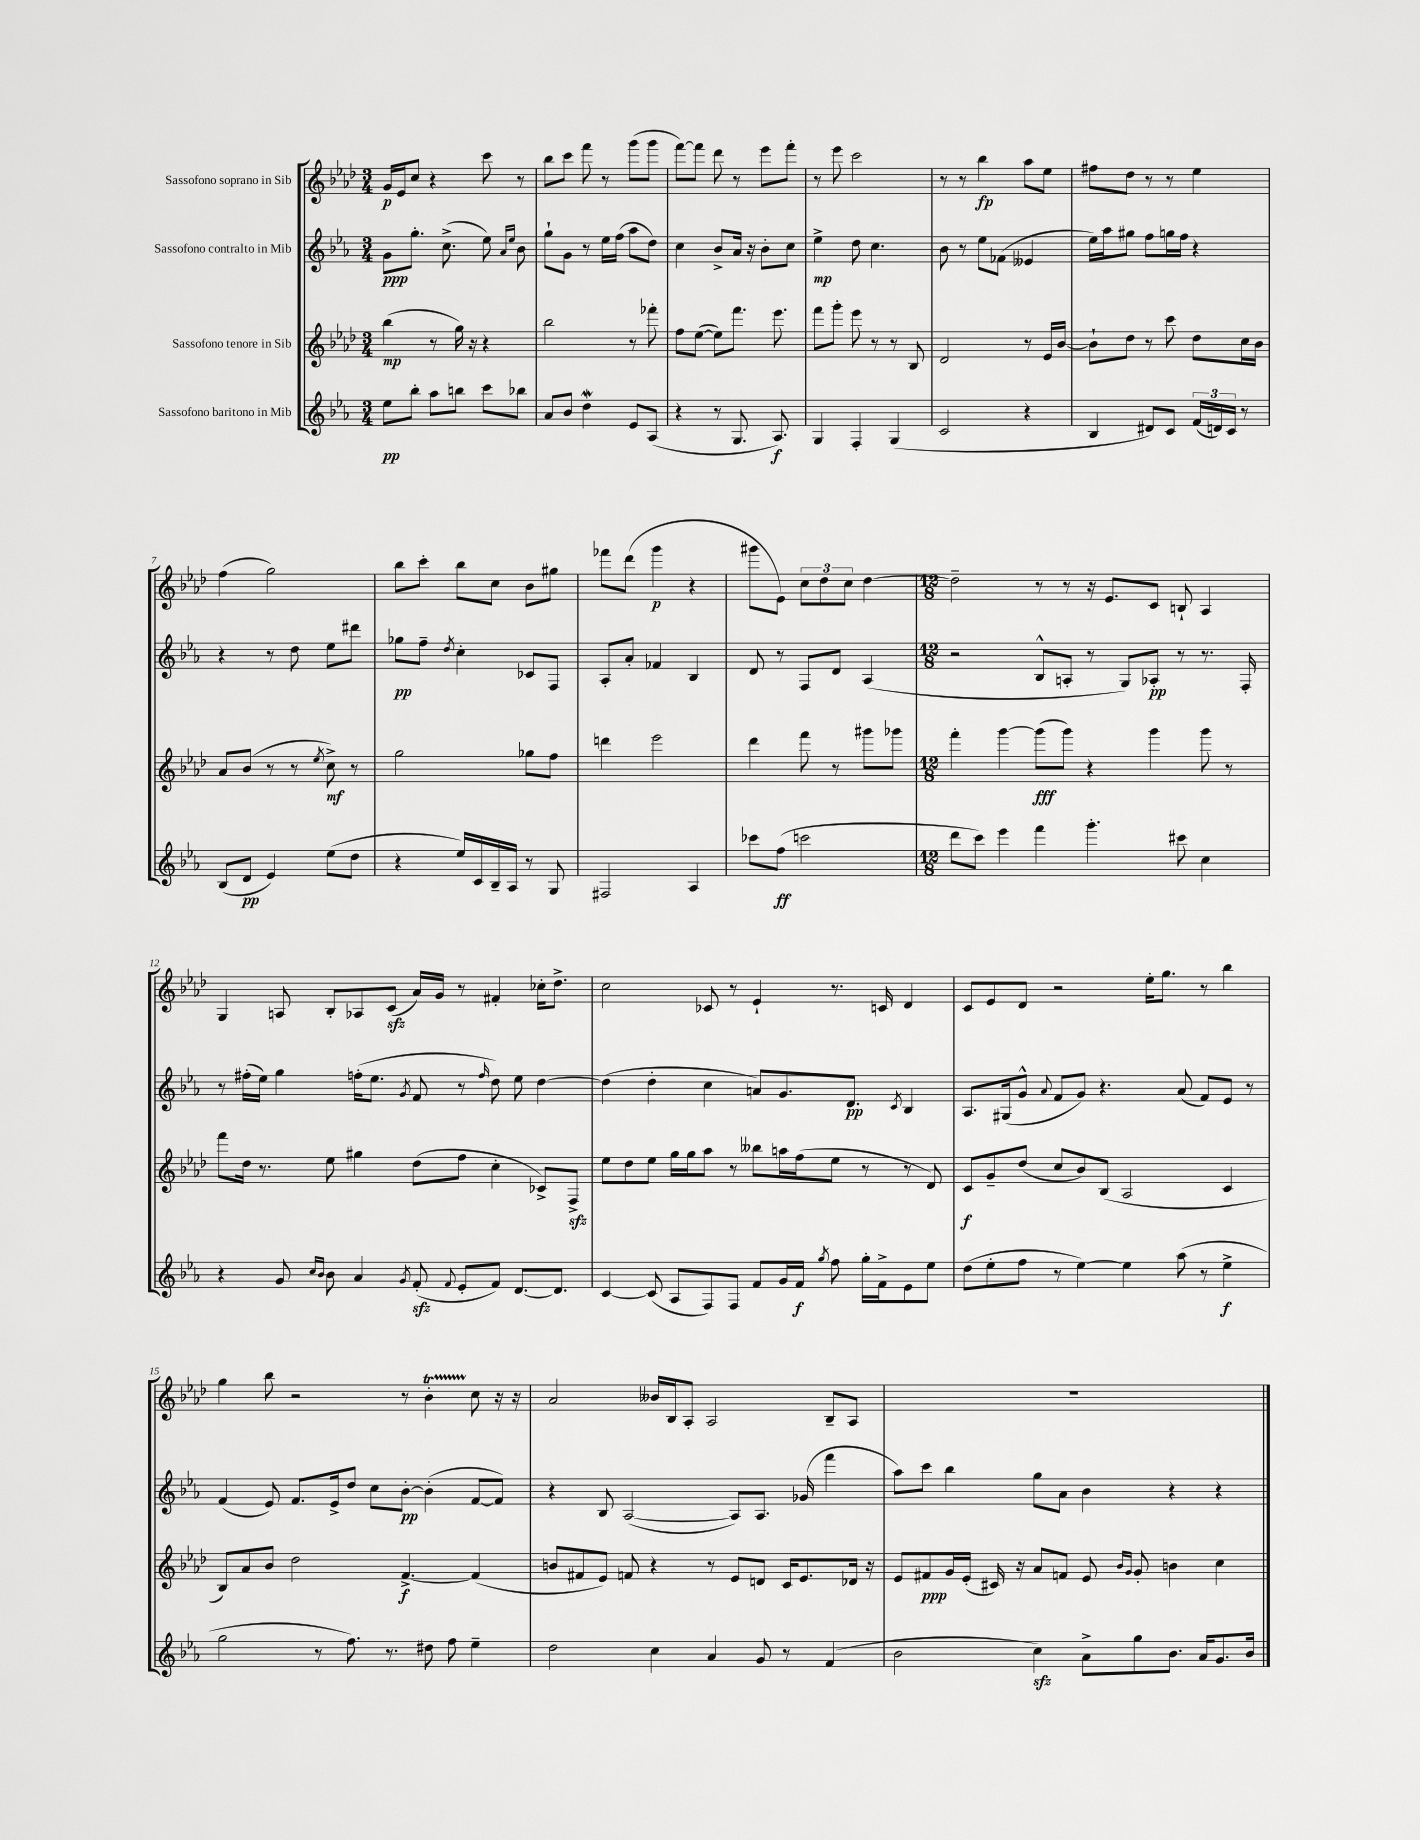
<<
\new StaffGroup <<
\new Staff = "s0" \with { instrumentName = "Sassofono soprano in Sib" } {
    \clef treble \key aes \major \numericTimeSignature \time 3/4
    \autoBeamOff g'16[\p ees'16 c''8] r4 c'''8 r8 |
    bes''8[ c'''8] f'''8 r8 g'''8[( g'''8] |
    f'''8[~) f'''8] des'''8 r8 ees'''8[ f'''8]-. |
    r8 ees'''8 c'''2 |
    r8 r8 bes''4\fp aes''8[ ees''8] |
    fis''8[ des''8] r8 r8 ees''4 |
    f''4( g''2) |
    bes''8[ c'''8]-. bes''8[ c''8] bes'8[ gis''8] |
    fes'''8[ des'''8]( g'''4\p r4 |
    gis'''8[ ees'8]) \tuplet 3/2 { c''8[ des''8 c''8] } des''4~ |
    \numericTimeSignature \time 12/8 des''2-- r8 r8 r16 ees'8.[ c'8] b8-! aes4 |
    g4 a8 bes8[-. aes8 c'8]\sfz( aes'16[) g'16] r8 fis'4-. ces''16[-. des''8.]-> |
    c''2 ces'8 r8 ees'4-! r8. c'16 des'4 |
    c'8[ ees'8 des'8] r2 ees''16[-. g''8.] r8 bes''4 |
    g''4 bes''8 r2 r8 bes'4-.\startTrillSpan c''8\stopTrillSpan r16 r16 |
    aes'2 beses'16[ bes16 aes8]-. aes2 bes8[-- aes8] |
    R1. \bar "|." |
}
\new Staff = "s1" \with { instrumentName = "Sassofono contralto in Mib" } {
    \clef treble \key ees \major \numericTimeSignature \time 3/4
    \autoBeamOff g'8[\ppp g''8.]-. c''8.->( ees''8) \grace { aes'16[ ees''16] } bes'8 |
    g''8[-! g'8] r8 ees''16[ f''16]( aes''8[ d''8]) |
    c''4 bes'8[-> aes'16] r16 bes'8[-. c''8] |
    ees''4->\mp d''8 c''4. |
    bes'8 r8 ees''8[ fes'8]( eeses'4 |
    ees''16[) aes''16 gis''8] f''8[ g''16 f''16] r4 |
    r4 r8 d''8 ees''8[ dis'''8] |
    ges''8[\pp f''8]-- \acciaccatura { d''8 } c''4-. ces'8[ f8] |
    aes8[-. aes'8]-. fes'4 bes4 |
    d'8 r8 f8[ d'8] aes4( |
    \numericTimeSignature \time 12/8 r2 bes8[-^ a8]-. r8 g8[) aes8]-.\pp r8 r8. f16-. |
    r8 fis''16[-.( ees''16]) g''4 f''16[-.( ees''8.] \acciaccatura { g'8 } f'8 r8 \grace { f''16 } d''8) ees''8 d''4~ |
    d''4( d''4-. c''4 a'8[) g'8. d'8.]\pp \acciaccatura { c'8 } bes4 |
    aes8.[ gis16( g'8]-^ \appoggiatura { aes'8 } f'8[ g'8]) r4. aes'8( f'8[) ees'8] r8 |
    f'4( ees'8) f'8.[ ees'16-> d''8] c''8[ bes'8]~-.\pp bes'4-.( f'8[~ f'8]) |
    r4 bes8 aes2~( aes8[) aes8.] ges'16( f'''4 |
    aes''8[) c'''8] bes''4 g''8[ aes'8] bes'4 r4 r4 \bar "|." |
}
\new Staff = "s2" \with { instrumentName = "Sassofono tenore in Sib" } {
    \clef treble \key aes \major \numericTimeSignature \time 3/4
    \autoBeamOff bes''4\mp( r8 g''16) r16 r4 |
    bes''2 r8 fes'''8-. |
    f''8[ ees''8]~( ees''8[) f'''8.] ees'''8. |
    f'''8[ g'''8]-. ees'''8 r8 r8 bes8 |
    des'2 r8 ees'16[ bes'16]~ |
    bes'8[-! des''8] r8 c'''8 des''8[ c''16 bes'16] |
    aes'8[ bes'8]( r8 r8 \acciaccatura { ees''8 } c''8->\mf) r8 |
    g''2 ges''8[ f''8] |
    d'''4 ees'''2 |
    des'''4 f'''8 r8 gis'''8[ ges'''8] |
    \numericTimeSignature \time 12/8 f'''4-. g'''4~ g'''8[\fff( g'''8]) r4 g'''4 g'''8 r8 |
    f'''8[ des''16] r8. ees''8 gis''4 des''8[( f''8] c''4-. ces'8[->) f8]->\sfz |
    ees''8[ des''8 ees''8] g''16[ g''16 aes''8] r8 beses''8[ a''16 f''16( ees''8] r8 r8 des'8) |
    c'8[\f g'8-- des''8]( c''8[ bes'8) bes8]( aes2 c'4 |
    bes8[) aes'8 bes'8] des''2 f'4.~->\f f'4( |
    b'8[ fis'8 ees'8]) f'8 r4 r8 ees'8[ d'8] c'16[ ees'8. des'16] r16 |
    ees'8[ fis'8\ppp g'16 ees'16]-.( cis'16) r16 aes'8[ f'8] ees'8 \grace { bes'16[ g'16] } g'8-. b'4 c''4 \bar "|." |
}
\new Staff = "s3" \with { instrumentName = "Sassofono baritono in Mib" } {
    \clef treble \key ees \major \numericTimeSignature \time 3/4
    \autoBeamOff ees''8[\pp bes''8]-. aes''8[ b''8] c'''8[ bes''8] |
    aes'8[ bes'8] d''4\mordent ees'8[ aes8]( |
    r4 r8 g8. aes8.\f) |
    g4 f4-. g4( |
    c'2 r4 |
    bes4 dis'8[) c'8] \tuplet 3/2 { f'16[( d'16) c'16] } r8 |
    bes8[( d'8]\pp ees'4) ees''8[( d''8] |
    r4 ees''16[) c'16 bes16-- aes16] r8 g8 |
    fis2 aes4 |
    ces'''8[ f''8]\ff( c'''2 |
    \numericTimeSignature \time 12/8 d'''8[ c'''8]) ees'''4 f'''4 g'''4.-. cis'''8 c''4 |
    r4 g'8 \grace { c''16[ bes'16] } bes'8 aes'4 \acciaccatura { g'8 } f'8-.\sfz( \appoggiatura { f'8 } ees'8[-. f'8]) d'8.[~ d'8.] |
    c'4~ c'8( aes8[ f8) f8] f'8[ g'16 f'16]\f \acciaccatura { g''8 } f''8 g''16[-. f'16-> ees'8 ees''8] |
    d''8[( ees''8-. f''8] r8 ees''4~) ees''4 aes''8( r8 ees''4->\f |
    g''2 r8 f''8.) r8. dis''8 f''8 ees''4-- |
    d''2 c''4 aes'4 g'8 r8 f'4( |
    bes'2 c''4\sfz) aes'8[-> g''8 bes'8.] aes'16[ g'8. bes'16] \bar "|." |
}
>>
>>
